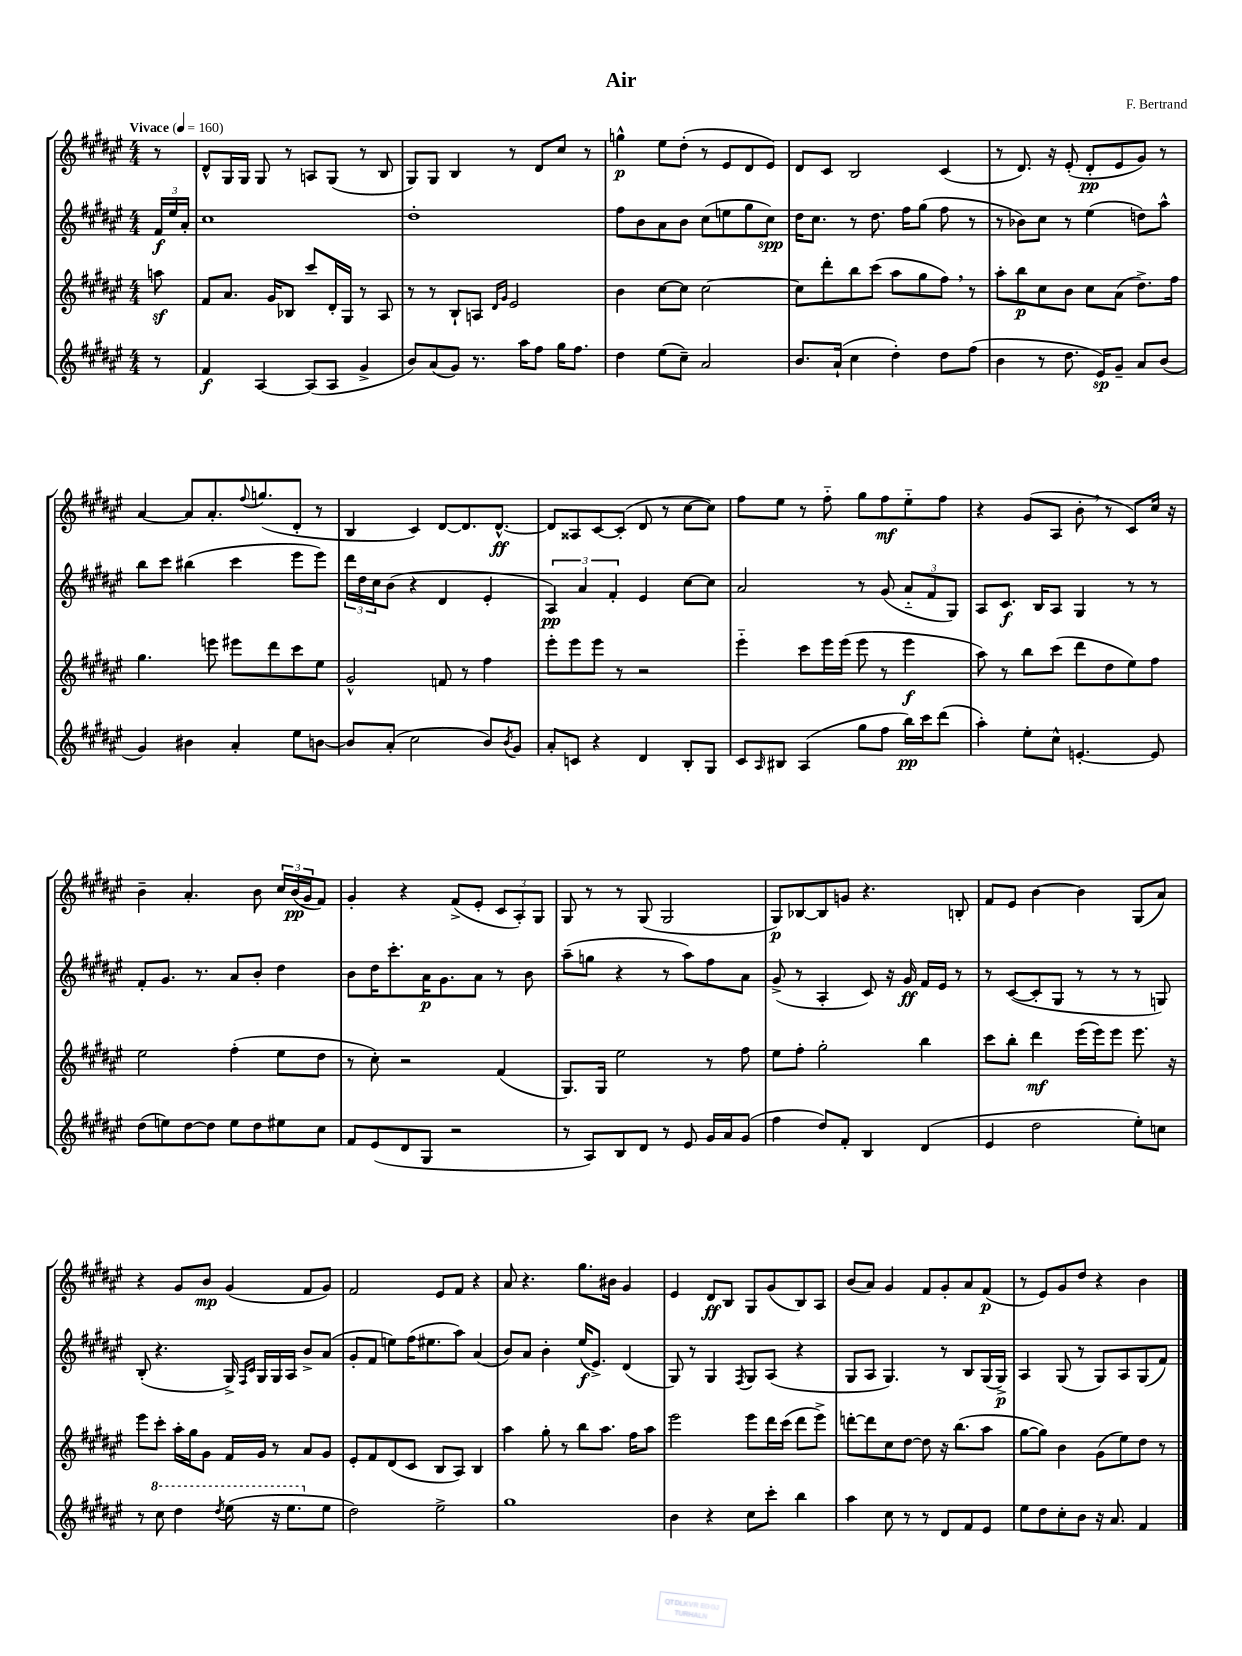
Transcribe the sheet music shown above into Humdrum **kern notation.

**kern	**kern	**kern	**kern
*staff4	*staff3	*staff2	*staff1
*clefG2	*clefG2	*clefG2	*clefG2
*k[f#c#g#d#a#e#]	*k[f#c#g#d#a#e#]	*k[f#c#g#d#a#e#]	*k[f#c#g#d#a#e#]
*M4/4	*M4/4	*M4/4	*M4/4
*MM160	*MM160	*MM160	*MM160
8r	8aa	24f#	8r
.	.	24ee#	.
.	.	24a#'	.
=	=	=	=
4f#	8f#	1cc#	8d#^^
.	8.a#	.	16G#
.	.	.	16G#
[4A#	.	.	8G#
.	16g#	.	.
.	8B-	.	8r
(8A#]	8ccc#	.	8A
8A#	16d#'	.	(8G#
.	16G#	.	.
4g#^	8r	.	8r
.	8A#	.	8B
=	=	=	=
8b)	8r	1dd#'	8G#)
(8a#	8r	.	8G#
8g#)	8B`	.	4B
8.r	8A	.	.
.	16qqd#	.	.
.	16qqg#	.	.
.	2e#	.	8r
16aa#	.	.	.
8ff#	.	.	8d#
16gg#	.	.	8cc#
8.ff#	.	.	.
.	.	.	8r
=	=	=	=
4dd#	4b	8ff#	4gg^^
.	.	8b	.
(8ee#	[8cc#	8a#	8ee#
8cc#~)	8cc#]	8b	(8dd#'
2a#	[2cc#	(8cc#	8r
.	.	8ee	8e#
.	.	8gg#	8d#
.	.	8cc#)	8e#)
=	=	=	=
8.b	8cc#]	16dd#	8d#
.	.	8.cc#	.
.	8ddd#'	.	8c#
(16a#`	.	.	.
4cc#	8bb	8r	2B
.	(8ccc#	8.dd#	.
4dd#')	8aa#	.	.
.	.	16ff#	.
.	8gg#	(8gg#	.
8dd#	8ff#)	8ff#	(4c#
(8ff#	8r	8r	.
=	=	=	=
4b	8aa#'	8r	8r
.	8bb	8b-)	8.d#)
8r	8cc#	8cc#	.
.	.	.	16r
8.dd#	8b	8r	(8e#'
.	8cc#	(4ee#	8d#'
16e#)	.	.	.
8g#~	(8a#	.	8e#
8a#	8.dd#^)	8dd)	8g#)
(8b	.	8aa#^^	8r
.	16ff#	.	.
=	=	=	=
4g#)	4.gg#	8bb	[4a#
.	.	8ccc#	.
4b#	.	(4bb#	8a#]
.	8eee	.	8.a#'
4a#'	8eee#	4ccc#	.
.	.	.	8qqff#
.	.	.	(8.gg
.	8ddd#	.	.
8ee#	8ccc#	8eee#	8d#'
[8b	8ee#	8eee#)	8r
=	=	=	=
8b]	2g#^^	24ddd#	4B
.	.	24dd#	.
.	.	24cc#	.
(8a#'	.	(8b	.
2cc#	.	4r	4c#)
.	8f	4d#	[8d#
.	8r	.	8.d#]
8b)	4ff#	4e#'	.
.	.	.	[8.d#^^
8qb	.	.	.
8g#	.	.	.
=	=	=	=
8a#'	8eee#'	6A#)	8d#]
8c	8eee#	.	8A##
.	.	6a#	.
4r	8eee#	.	[8c#
.	.	6f#'	.
.	8r	.	(8c#']
4d#	2r	4e#	8d#
.	.	.	8r
8B'	.	[8cc#	[8cc#
8G#	.	8cc#]	8cc#])
=	=	=	=
8c#	4eee#'~	2a#	8ff#
16qqA#	.	.	.
8B#	.	.	8ee#
(4A#	8ccc#	.	8r
.	16eee#	.	8ff#'~
.	(16eee#	.	.
8gg#	8eee#	8r	8gg#
8ff#	8r	(8g#	8ff#
16bb)	4eee#	12a#'~	8ee#'~
16ccc#	.	.	.
.	.	12f#	.
(8ddd#	.	.	8ff#
.	.	12G#)	.
=	=	=	=
4aa#')	8aa#)	8A#	4r
.	8r	8.c#	.
8ee#'	8bb	.	(8g#
.	.	16B	.
8cc#^^	(8ccc#	8A#	8A#
[4.e'	8ddd#	4G#	8b'
.	8dd#	.	8r
.	8ee#)	8r	8c#)
8e]	8ff#	8r	16cc#
.	.	.	16r
=	=	=	=
(8dd#	2ee#	8f#'	4b~
8ee)	.	8.g#	.
[8dd#	.	.	4.a#'
.	.	8.r	.
8dd#]	.	.	.
8ee	(4ff#'	8a#	.
8dd#	.	8b'	8b
8ee#	8ee#	4dd#	24cc#
.	.	.	(24b
.	.	.	24g#
8cc#	8dd#	.	8f#)
=	=	=	=
8f#	8r	8b	4g#'
(8e#	8cc#')	16dd#	.
.	.	8.ccc#'	.
8d#	2r	.	4r
8G#	.	16a#	.
.	.	8.g#	.
2r	.	.	(8f#^
.	.	8a#	8e#'
.	(4f#	8r	12c#
.	.	.	12A#')
.	.	8b	.
.	.	.	12G#
=	=	=	=
8r	8.G#)	(8aa#~	8G#
8A#)	.	8gg	8r
.	16G#	.	.
8B	2ee#	4r	8r
8d#	.	.	(8G#
8r	.	8r	2G#
8e#	.	8aa#)	.
16g#	8r	8ff#	.
16a#	.	.	.
(8g#	8ff#	8a#	.
=	=	=	=
4ff#	8ee#	(8g#^	8G#)
.	8ff#'	8r	[8B-
8dd#)	2gg#'	4A#'	8B-]
8f#'	.	.	8g
4B	.	8c#)	4.r
.	.	16r	.
.	.	16g#	.
(4d#	4bb	16f#	.
.	.	16e#	.
.	.	8r	8B'
=	=	=	=
4e#	8ccc#	8r	8f#
.	8bb'	([8c#	8e#
2dd#	4ddd#	8c#']	[4b
.	.	8G#	.
.	(16eee#	8r	4b]
.	16eee#)	.	.
.	8eee#	8r	.
8ee#')	8.eee#	8r	(8G#
8cc	.	8G)	8a#)
.	16r	.	.
=	=	=	=
8r	8eee#	(8B'	4r
8ccc#	8ccc#'	4.r	.
4ddd#	16aa#'	.	8g#
.	16gg#	.	.
.	8g#	.	8b
8qddd#	.	.	.
(8eee#	16f#	16G#^)	(4g#
.	.	16qqF#	.
.	.	16qqc#	.
.	16g#	16G#	.
16r	8r	16G#	.
8.eee#	.	16A#	.
.	8a#	8b^	8f#
8ee#	8g#	(8a#	8g#)
=	=	=	=
2dd#)	8e#'	8g#'	2f#
.	8f#	8f#	.
.	(8d#	8ee)	.
.	8c#	(16ff#	.
.	.	8.ee#	.
2ee#^	8B	.	8e#
.	8A#)	8aa#)	8f#
.	4B	(4a#	4r
=	=	=	=
1gg#	4aa#	8b)	8a#
.	.	8a#	4.r
.	8gg#'	4b'	.
.	8r	.	.
.	8bb	(16ee#	8.gg#
.	.	8.e#^)	.
.	8.aa#	.	.
.	.	.	16b#
.	.	(4d#	4g#
.	16ff#	.	.
.	8aa#	.	.
=	=	=	=
4b	2eee#	8G#)	4e#
.	.	8r	.
4r	.	4G#	8d#
.	.	.	8B
.	.	8qF#	.
8cc#	8eee#	8G#	8G#
8ccc#'	16ddd#	(8A#	(8g#
.	(16ccc#	.	.
4bb	8ddd#	4r	8B)
.	8eee#^)	.	8A#
=	=	=	=
4aa#	[8ddd'	8G#	(8b
.	8ddd]	8A#	8a#)
8cc#	8cc#	4.G#)	4g#
8r	[8dd#	.	.
8r	8dd#]	.	8f#
8d#	16r	8r	8g#'
.	(8.bb	.	.
8f#	.	8B	8a#
8e#	8aa#	(16G#	(8f#
.	.	16G#^)	.
=	=	=	=
8ee#	[8gg#	4A#	8r
8dd#	8gg#])	.	8e#)
8cc#'	4b	(8G#	8g#
8b	.	8r	8dd#
16r	(8g#	8G#)	4r
8.a#	.	.	.
.	8ee#)	8A#	.
4f#	8dd#	(8G#	4b
.	8r	8f#)	.
==	==	==	==
*-	*-	*-	*-
